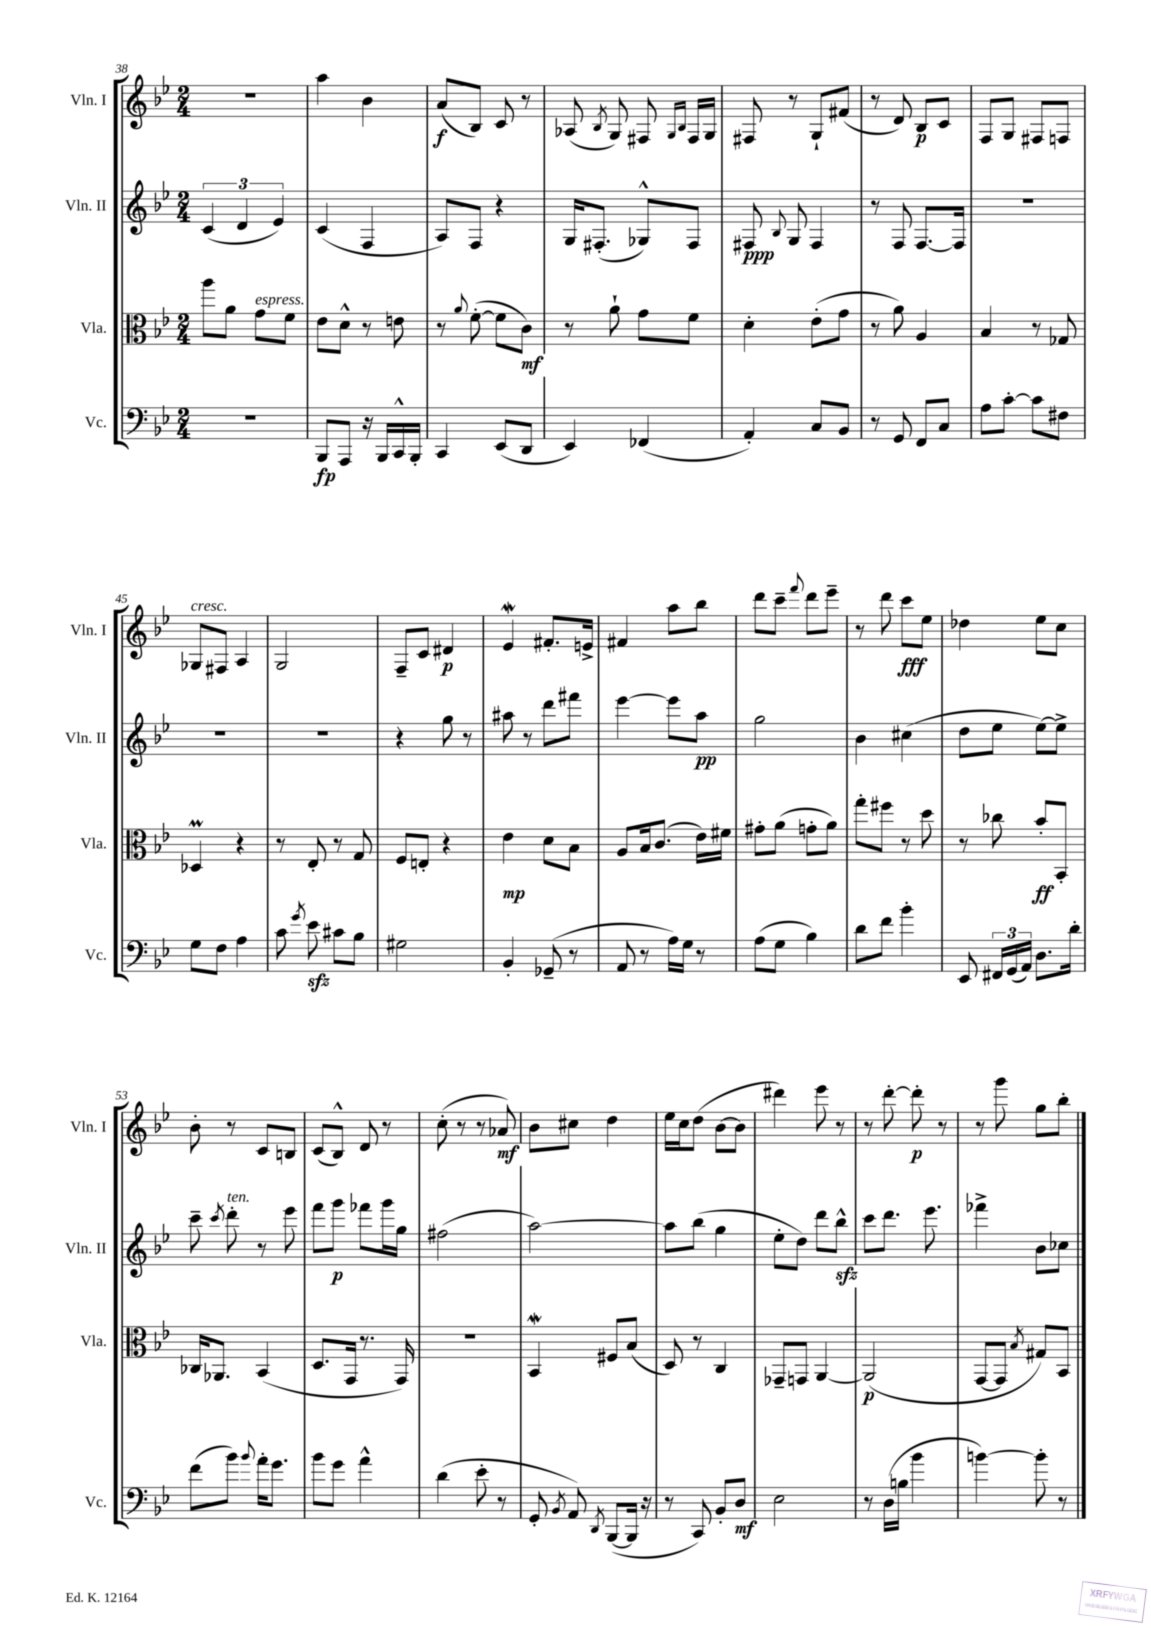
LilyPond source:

<<
\new StaffGroup <<
\new Staff = "s0" \with { instrumentName = "Vln. I" shortInstrumentName = "Vln. I" } {
    \clef treble \key bes \major \numericTimeSignature \time 2/4
    \autoBeamOff R2 |
    a''4 bes'4 |
    a'8[\f( bes8]) c'8 r8 |
    aes8( \acciaccatura { bes8 } g8) fis8 \grace { g16[ bes16] } fis16[ g16] |
    fis8 r8 g8[-! fis'8]( |
    r8 d'8) bes8[\p c'8] |
    f8[ g8] fis8[ f8] |
    ges8[^\markup { \italic "cresc." } fis8] a4 |
    g2 |
    f8[-- c'8] dis'4\p |
    ees'4\mordent fis'8.[-. e'16]-> |
    fis'4 a''8[ bes''8] |
    d'''8[ c'''8]-- \appoggiatura { f'''8 } d'''8[ ees'''8]-- |
    r8 d'''8 c'''8[\fff ees''8] |
    des''4 ees''8[ c''8] |
    bes'8-. r8 c'8[ b8] |
    c'8[( bes8]-^) d'8 r8 |
    c''8-.( r8 r8 aes'8\mf) |
    bes'8[ cis''8] d''4 |
    ees''16[ c''16 d''8]( bes'8[~ bes'8] |
    dis'''4) ees'''8 r8 |
    r8 d'''8~-. d'''8-.\p r8 |
    r8 g'''8 g''8[ bes''8]-. \bar "|." |
}
\new Staff = "s1" \with { instrumentName = "Vln. II" shortInstrumentName = "Vln. II" } {
    \clef treble \key bes \major \numericTimeSignature \time 2/4
    \autoBeamOff \tuplet 3/2 { c'4( d'4 ees'4) } |
    c'4( f4 |
    a8[) f8] r4 |
    g16[ fis8.]-.( ges8[-^) fis8] |
    fis8\ppp \appoggiatura { bes8 } g8 fis4 |
    r8 f8 f8.[~ f16] |
    R2 |
    R2 |
    R2 |
    r4 g''8 r8 |
    ais''8 r8 d'''8[ fis'''8] |
    ees'''4~ ees'''8[ a''8]\pp |
    g''2 |
    bes'4 cis''4( |
    d''8[ ees''8] ees''8[~) ees''8]-> |
    c'''8-- \acciaccatura { c'''8 } d'''8-.^\markup { \italic "ten." } r8 ees'''8 |
    f'''8[ g'''8]\p fes'''8[ g'''16 g''16] |
    fis''2( |
    a''2~) |
    a''8[ bes''8]( g''4 |
    ees''8[-. d''8]) d'''8[ bes''8]-^\sfz |
    c'''8[ d'''8.] ees'''8. |
    fes'''4-> bes'8[ ces''8] \bar "|." |
}
\new Staff = "s2" \with { instrumentName = "Vla." shortInstrumentName = "Vla." } {
    \clef alto \key bes \major \numericTimeSignature \time 2/4
    \autoBeamOff a''8[ a'8] g'8[^\markup { \italic "espress." } f'8] |
    ees'8[ d'8]-^ r8 e'8 |
    r8 \appoggiatura { a'8 } f'8~-.( f'8[ c'8]\mf) |
    r8 a'8-! g'8[ f'8] |
    d'4-. ees'8[-.( g'8] |
    r8 a'8) a4 |
    bes4 r8 ges8 |
    des4\prall r4 |
    r8 ees8-. r8 g8 |
    f8[ e8]-. r4 |
    ees'4\mp d'8[ bes8] |
    a8[ bes16 c'8.]( ees'16[) fis'16] |
    gis'8[-. a'8]( g'8[-. a'8]) |
    g''8[-. fis''8] r8 d''8 |
    r8 ces''8 bes'8[-.\ff bes,8]-. |
    ces16[ aes,8.] bes,4( |
    d8.[ g,16] r8. g,16) |
    r2 |
    bes,4\mordent fis8[ bes8]( |
    d8) r8 c4 |
    ges,8[-- g,8] a,4~ |
    a,2\p( |
    g,8[~ g,8] \acciaccatura { bes8 } gis8[) bes,8] \bar "|." |
}
\new Staff = "s3" \with { instrumentName = "Vc." shortInstrumentName = "Vc." } {
    \clef bass \key bes \major \numericTimeSignature \time 2/4
    \autoBeamOff R2 |
    bes,,8[\fp a,,8] r16 bes,,16[ c,16-^ bes,,16]-. |
    c,4 ees,8[( d,8] |
    ees,4) fes,4( |
    a,4-.) c8[ bes,8] |
    r8 g,8 f,8[ c8] |
    a8[ c'8]~-. c'8[ fis8] |
    g8[ f8] a4 |
    c'8 \acciaccatura { g'8 } ees'8\sfz cis'8[ bes8] |
    gis2 |
    bes,4-. ges,8--( r8 |
    a,8 r8 a16[) g16] r8 |
    a8[( g8] bes4) |
    d'8[ f'8] bes'4-. |
    ees,8 \tuplet 3/2 { fis,16[ g,16( a,16]) } d8.[ d'16]-. |
    f'8[( bes'8]) \appoggiatura { bes'8 } a'16[-. g'8.] |
    bes'8[ g'8] a'4-^ |
    d'4( ees'8-. r8 |
    g,8-. \acciaccatura { bes,8 } a,8) \acciaccatura { d,8 } bes,,8[~( bes,,16] r16 |
    r8 c,8) bes,8[-. d8]\mf |
    ees2 |
    r8 d16[( b16] bes'4 |
    b'4~) b'8-. r8 \bar "|." |
}
>>
>>
\layout { \context { \Score currentBarNumber = #38 } }
